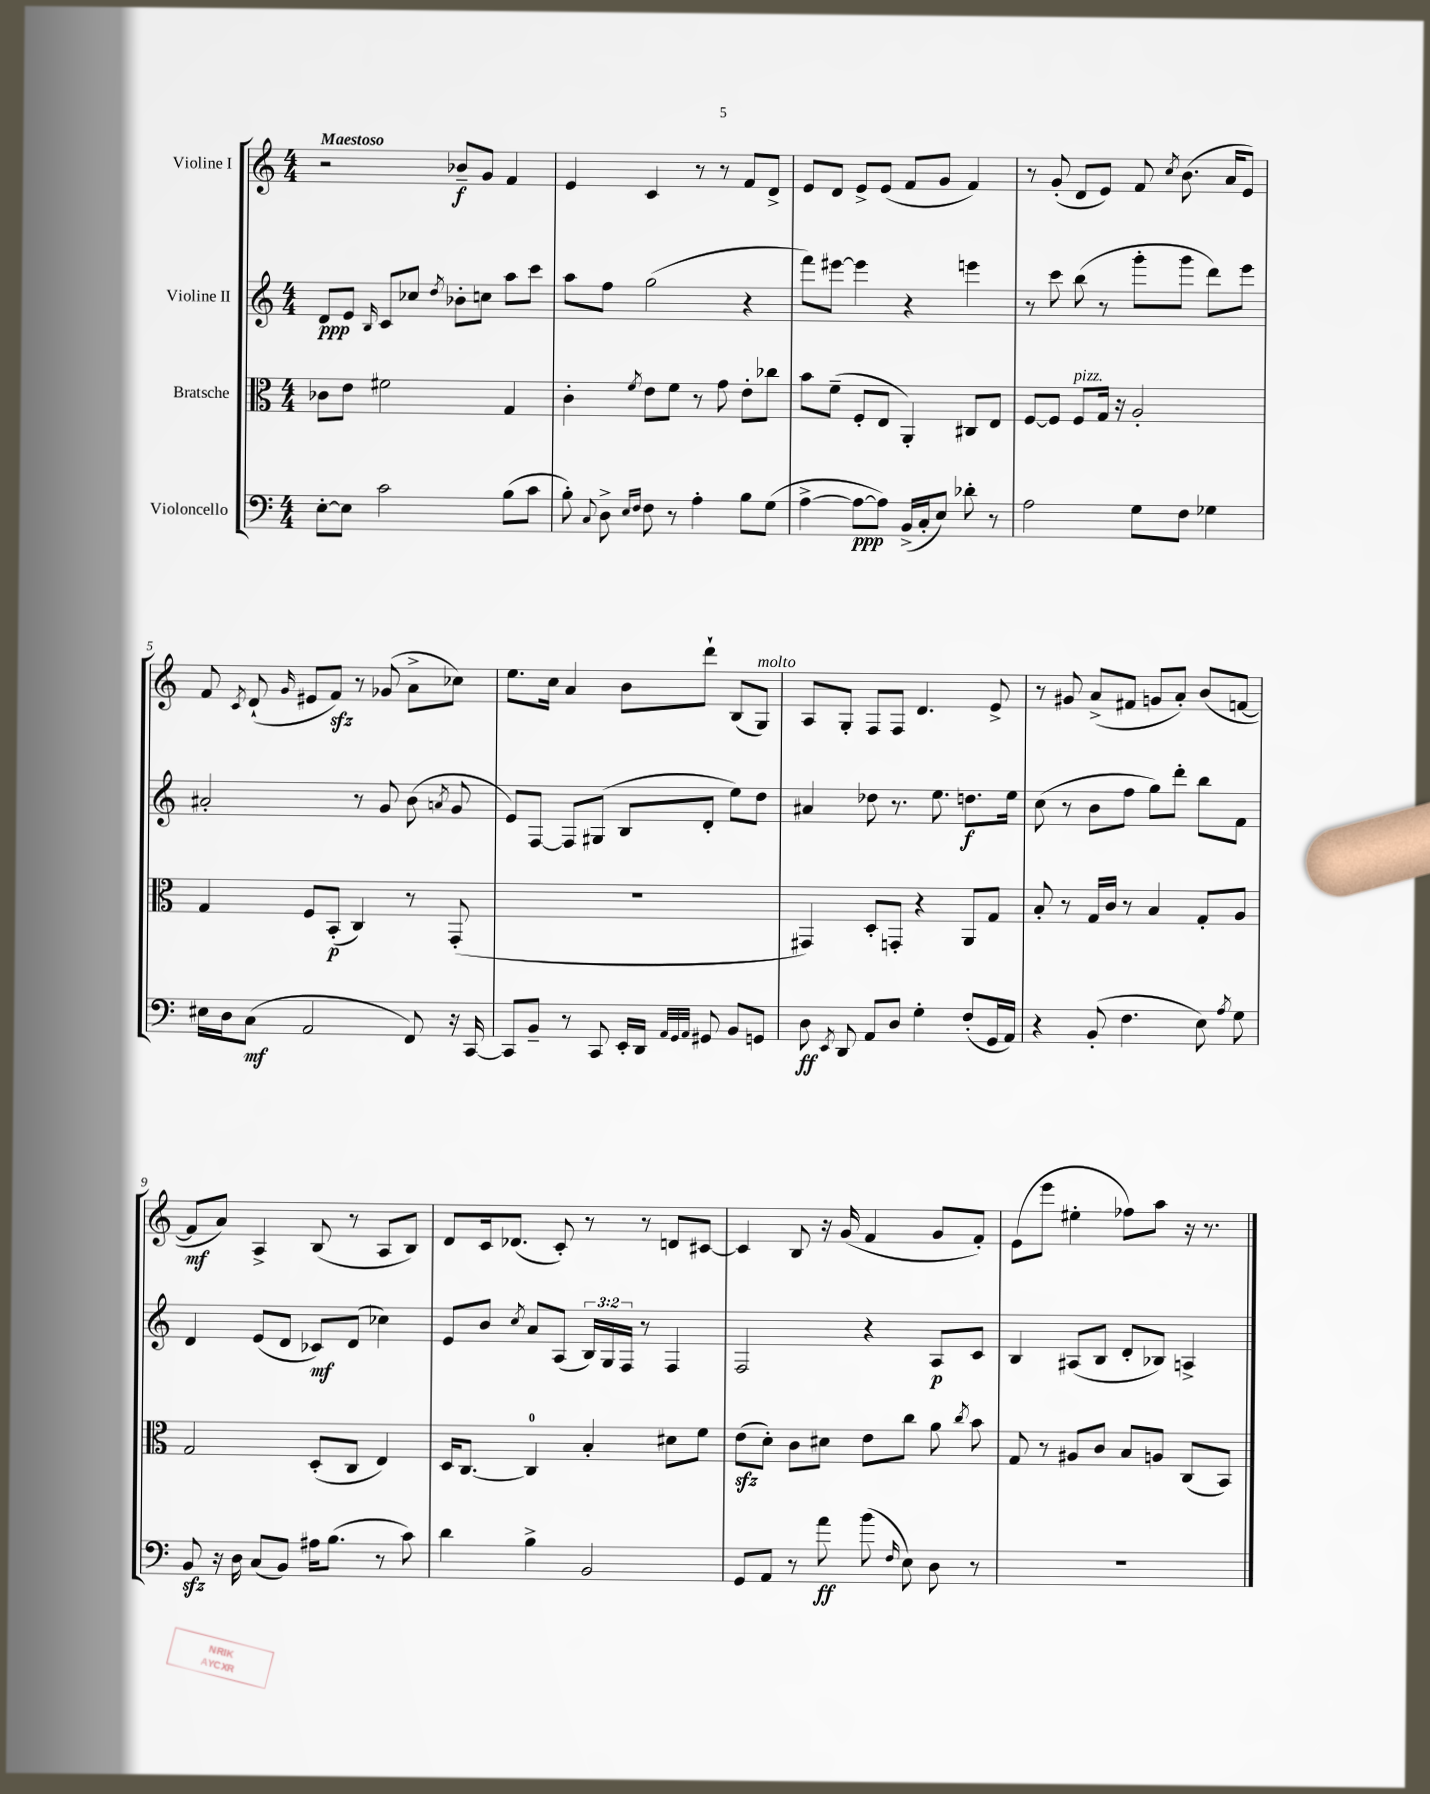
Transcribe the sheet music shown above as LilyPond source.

<<
\new StaffGroup <<
\new Staff = "s0" \with { instrumentName = "Violine I" } {
    \clef treble \key c \major \numericTimeSignature \time 4/4 \tempo "Maestoso"
    \autoBeamOff r2 bes'8[--\f g'8] f'4 |
    e'4 c'4 r8 r8 f'8[ d'8]-> |
    e'8[ d'8] e'8[-> e'8]( f'8[ g'8] f'4) |
    r8 g'8-.( d'8[ e'8]) f'8 \acciaccatura { c''8 } b'8.( a'16[ e'8]) |
    f'8 \acciaccatura { c'8 } d'8-!( \grace { g'16 } eis'8[ f'8]\sfz) r8 ges'8( a'8[-> ces''8]) |
    e''8.[ c''16] a'4 b'8[ d'''8]-! b8[( g8]^\markup { \italic "molto" }) |
    a8[ g8]-. f8[ f8] d'4. e'8-> |
    r8 gis'8 a'8[->( fis'8] g'8[ a'8]-.) b'8[( f'8]~ |
    f'8[\mf a'8]) a4-> b8( r8 a8[ b8]) |
    d'8[ c'16 des'8.]( c'8-.) r8 r8 d'8[ cis'8]~ |
    cis'4 b8 r16 g'16( f'4 g'8[ f'8]-.) |
    e'8[( e'''8] eis''4-. fes''8[) a''8] r16 r8. \bar "|." |
}
\new Staff = "s1" \with { instrumentName = "Violine II" } {
    \clef treble \key c \major \numericTimeSignature \time 4/4 \override Staff.TupletNumber.text = #tuplet-number::calc-fraction-text
    \autoBeamOff d'8[\ppp e'8] \grace { b16 } c'8[ ces''8] \acciaccatura { d''8 } bes'8[-. c''8] a''8[ c'''8] |
    a''8[ f''8] g''2( r4 |
    f'''8[) eis'''8]~ eis'''4 r4 e'''4 |
    r8 c'''8 b''8( r8 g'''8[-. g'''8] d'''8[) e'''8] |
    ais'2-. r8 g'8 b'8( \acciaccatura { a'8 } g'8 |
    e'8[) f8]~ f8[ gis8]( b8[ d'8]-. e''8[) d''8] |
    ais'4 des''8 r8. e''8. d''8.[\f e''16] |
    c''8( r8 b'8[ f''8] g''8[) d'''8]-. b''8[ f'8] |
    d'4 e'8[( d'8] ces'8[\mf) d'8]( ces''4) |
    e'8[ b'8] \acciaccatura { c''8 } a'8[ a8]( \tuplet 3/2 { b16[) g16 f16] } r8 f4 |
    f2 r4 a8[\p c'8] |
    b4 ais8[( b8] d'8[-. bes8]) a4-> \bar "|." |
}
\new Staff = "s2" \with { instrumentName = "Bratsche" } {
    \clef alto \key c \major \numericTimeSignature \time 4/4
    \autoBeamOff ces'8[ e'8] fis'2 g4 |
    c'4-. \acciaccatura { f'8 } e'8[ f'8] r8 g'8 e'8[-. ces''8] |
    b'8[ f'8]--( f8[-. e8] a,4-.) cis8[ e8] |
    f8[~ f8] f8[^\markup { \italic "pizz." } g16] r16 a2-. |
    g4 f8[ b,8]-.\p( c4) r8 g,8-.( |
    R1 |
    gis,4) d8[-. g,8]-. r4 a,8[ g8] |
    b8-. r8 g16[ c'16] r8 b4 g8[-. a8] |
    g2 d8[-.( c8] e4) |
    d16[ c8.]~ c4-0 b4-. dis'8[ f'8] |
    e'8[\sfz( d'8]-.) c'8[ dis'8] e'8[ c''8] a'8 \acciaccatura { c''8 } b'8 |
    g8 r8 ais8[ c'8] b8[ a8] c8[( b,8]) \bar "|." |
}
\new Staff = "s3" \with { instrumentName = "Violoncello" } {
    \clef bass \key c \major \numericTimeSignature \time 4/4
    \autoBeamOff e8[~-. e8] c'2 b8[( c'8] |
    b8-.) \appoggiatura { c8 } d8-> \grace { e16[ f16] } f8 r8 a4-. b8[ g8]( |
    a4~-> a8[~\ppp a8]) b,16[->( c16-. e8]) des'8-. r8 |
    a2 g8[ f8] ges4 |
    eis16[ d16 c8]\mf( a,2 f,8) r16 c,16~ |
    c,8[ b,8]-- r8 c,8 e,16[-. d,16] \grace { a,32[ g,32 a,32] } gis,8 b,8[ g,8] |
    d8\ff \acciaccatura { e,8 } d,8 a,8[ d8] g4-. f8[-.( g,16 a,16]) |
    r4 b,8-.( f4. e8) \acciaccatura { a8 } g8 |
    b,8\sfz r16 d16 c8[( b,8]) ais16[ b8.]( r8 c'8) |
    d'4 b4-> b,2 |
    g,8[ a,8] r8 a'8\ff b'8( \grace { f16 } e8) d8 r8 |
    R1 \bar "|." |
}
>>
>>
